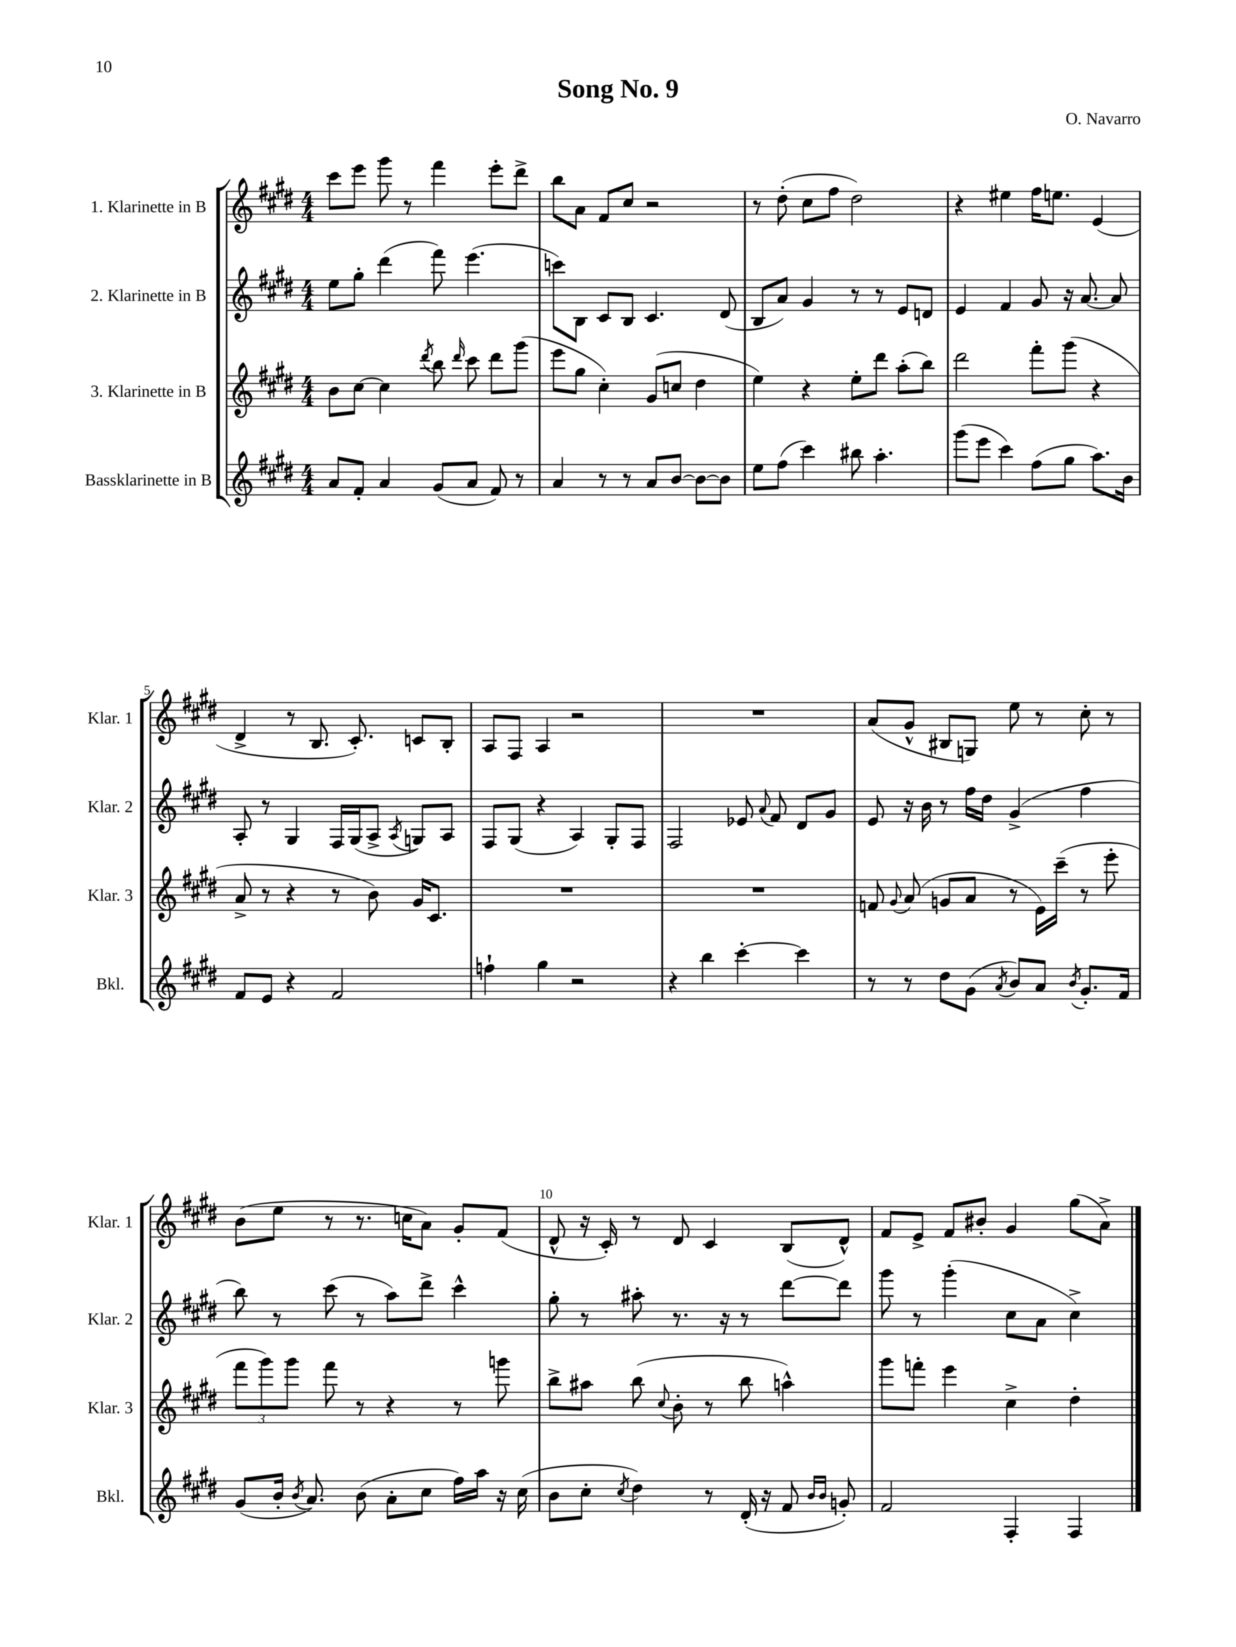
\header { title = "Song No. 9" composer = "O. Navarro" }
<<
\new StaffGroup <<
\new Staff = "s0" \with { instrumentName = "1. Klarinette in B" shortInstrumentName = "Klar. 1" } {
    \clef treble \key e \major \numericTimeSignature \time 4/4
    \autoBeamOff cis'''8[ e'''8] gis'''8 r8 fis'''4 e'''8[-. dis'''8]-> |
    b''8[ a'8] fis'8[ cis''8] r2 |
    r8 dis''8-.( cis''8[ fis''8] dis''2) |
    r4 eis''4 fis''16[ e''8.] e'4( |
    dis'4-> r8 b8. cis'8.-.) c'8[ b8]-. |
    a8[ fis8] a4 r2 |
    R1 |
    a'8[( gis'8]-^ bis8[ g8]) e''8 r8 cis''8-. r8 |
    b'8[( e''8] r8 r8. c''16[ a'8]) gis'8[-. fis'8]( |
    dis'8-^ r16 cis'16-.) r8 dis'8 cis'4 b8[( dis'8]-^) |
    fis'8[ e'8]-> fis'8[ bis'8]-. gis'4 gis''8[( a'8]->) \bar "|." |
}
\new Staff = "s1" \with { instrumentName = "2. Klarinette in B" shortInstrumentName = "Klar. 2" } {
    \clef treble \key e \major \numericTimeSignature \time 4/4
    \autoBeamOff e''8[ gis''8]-. dis'''4( fis'''8) e'''4.( |
    c'''8[) b8] cis'8[ b8] cis'4. dis'8( |
    b8[ a'8]) gis'4 r8 r8 e'8[ d'8] |
    e'4 fis'4 gis'8 r16 a'8.~ a'8 |
    a8-. r8 gis4 fis16[ gis16( a8]-> \acciaccatura { a8 } g8[) a8] |
    fis8[ gis8]( r4 a4) gis8[-. fis8] |
    fis2 ees'8 \appoggiatura { a'8 } fis'8 dis'8[ gis'8] |
    e'8 r16 b'16 r8 fis''16[ dis''16] gis'4->( fis''4 |
    b''8) r8 cis'''8( r8 a''8[) dis'''8]-> cis'''4-^ |
    gis''8-. r8 ais''8-. r8. r16 r8 dis'''8[~ dis'''8] |
    gis'''8 r8 gis'''4-.( cis''8[ a'8] cis''4->) \bar "|." |
}
\new Staff = "s2" \with { instrumentName = "3. Klarinette in B" shortInstrumentName = "Klar. 3" } {
    \clef treble \key e \major \numericTimeSignature \time 4/4
    \autoBeamOff b'8[ cis''8]~ cis''4 \acciaccatura { dis'''8 } b''8 \grace { dis'''16 } cis'''8 dis'''8[ gis'''8]( |
    e'''8[ gis''8] cis''4-.) gis'8[( c''8] dis''4 |
    e''4) r4 e''8[-. dis'''8] a''8[-.( b''8]) |
    dis'''2 fis'''8[-. gis'''8]( r4 |
    a'8-> r8 r4 r8 b'8) gis'16[ cis'8.] |
    R1 |
    R1 |
    f'8 \appoggiatura { gis'8 } a'8( g'8[ a'8] r8 e'16[) cis'''16]--( r8 e'''8-. |
    \tuplet 3/2 { fis'''8[ gis'''8) gis'''8] } fis'''8 r8 r4 r8 g'''8 |
    b''8[-> ais''8] b''8( \appoggiatura { cis''8 } b'8-. r8 b''8 a''4-^) |
    gis'''8[ f'''8]-. e'''4 cis''4-> dis''4-. \bar "|." |
}
\new Staff = "s3" \with { instrumentName = "Bassklarinette in B" shortInstrumentName = "Bkl." } {
    \clef treble \key e \major \numericTimeSignature \time 4/4
    \autoBeamOff a'8[ fis'8]-. a'4 gis'8[( a'8] fis'8) r8 |
    a'4 r8 r8 a'8[ b'8]~ b'8[~ b'8] |
    e''8[ fis''8]( cis'''4) bis''8 a''4.-. |
    gis'''8[( e'''8] cis'''4) fis''8[( gis''8] a''8.[) b'16] |
    fis'8[ e'8] r4 fis'2 |
    f''4-! gis''4 r2 |
    r4 b''4 cis'''4~-. cis'''4 |
    r8 r8 dis''8[ gis'8]( \acciaccatura { a'8 } b'8[) a'8] \acciaccatura { b'8 } gis'8.[-. fis'16] |
    gis'8[( b'16]-. \acciaccatura { b'8 } a'8.) b'8( a'8[-. cis''8] fis''16[) a''16] r16 cis''16( |
    b'8[ cis''8]-. \acciaccatura { cis''8 } dis''4) r8 dis'16-.( r16 fis'8 \grace { b'16[ b'16] } g'8-.) |
    fis'2 fis4-. fis4 \bar "|." |
}
>>
>>
\layout { \context { \Score \override BarNumber.break-visibility = ##(#f #t #t) barNumberVisibility = #(every-nth-bar-number-visible 5) } }
